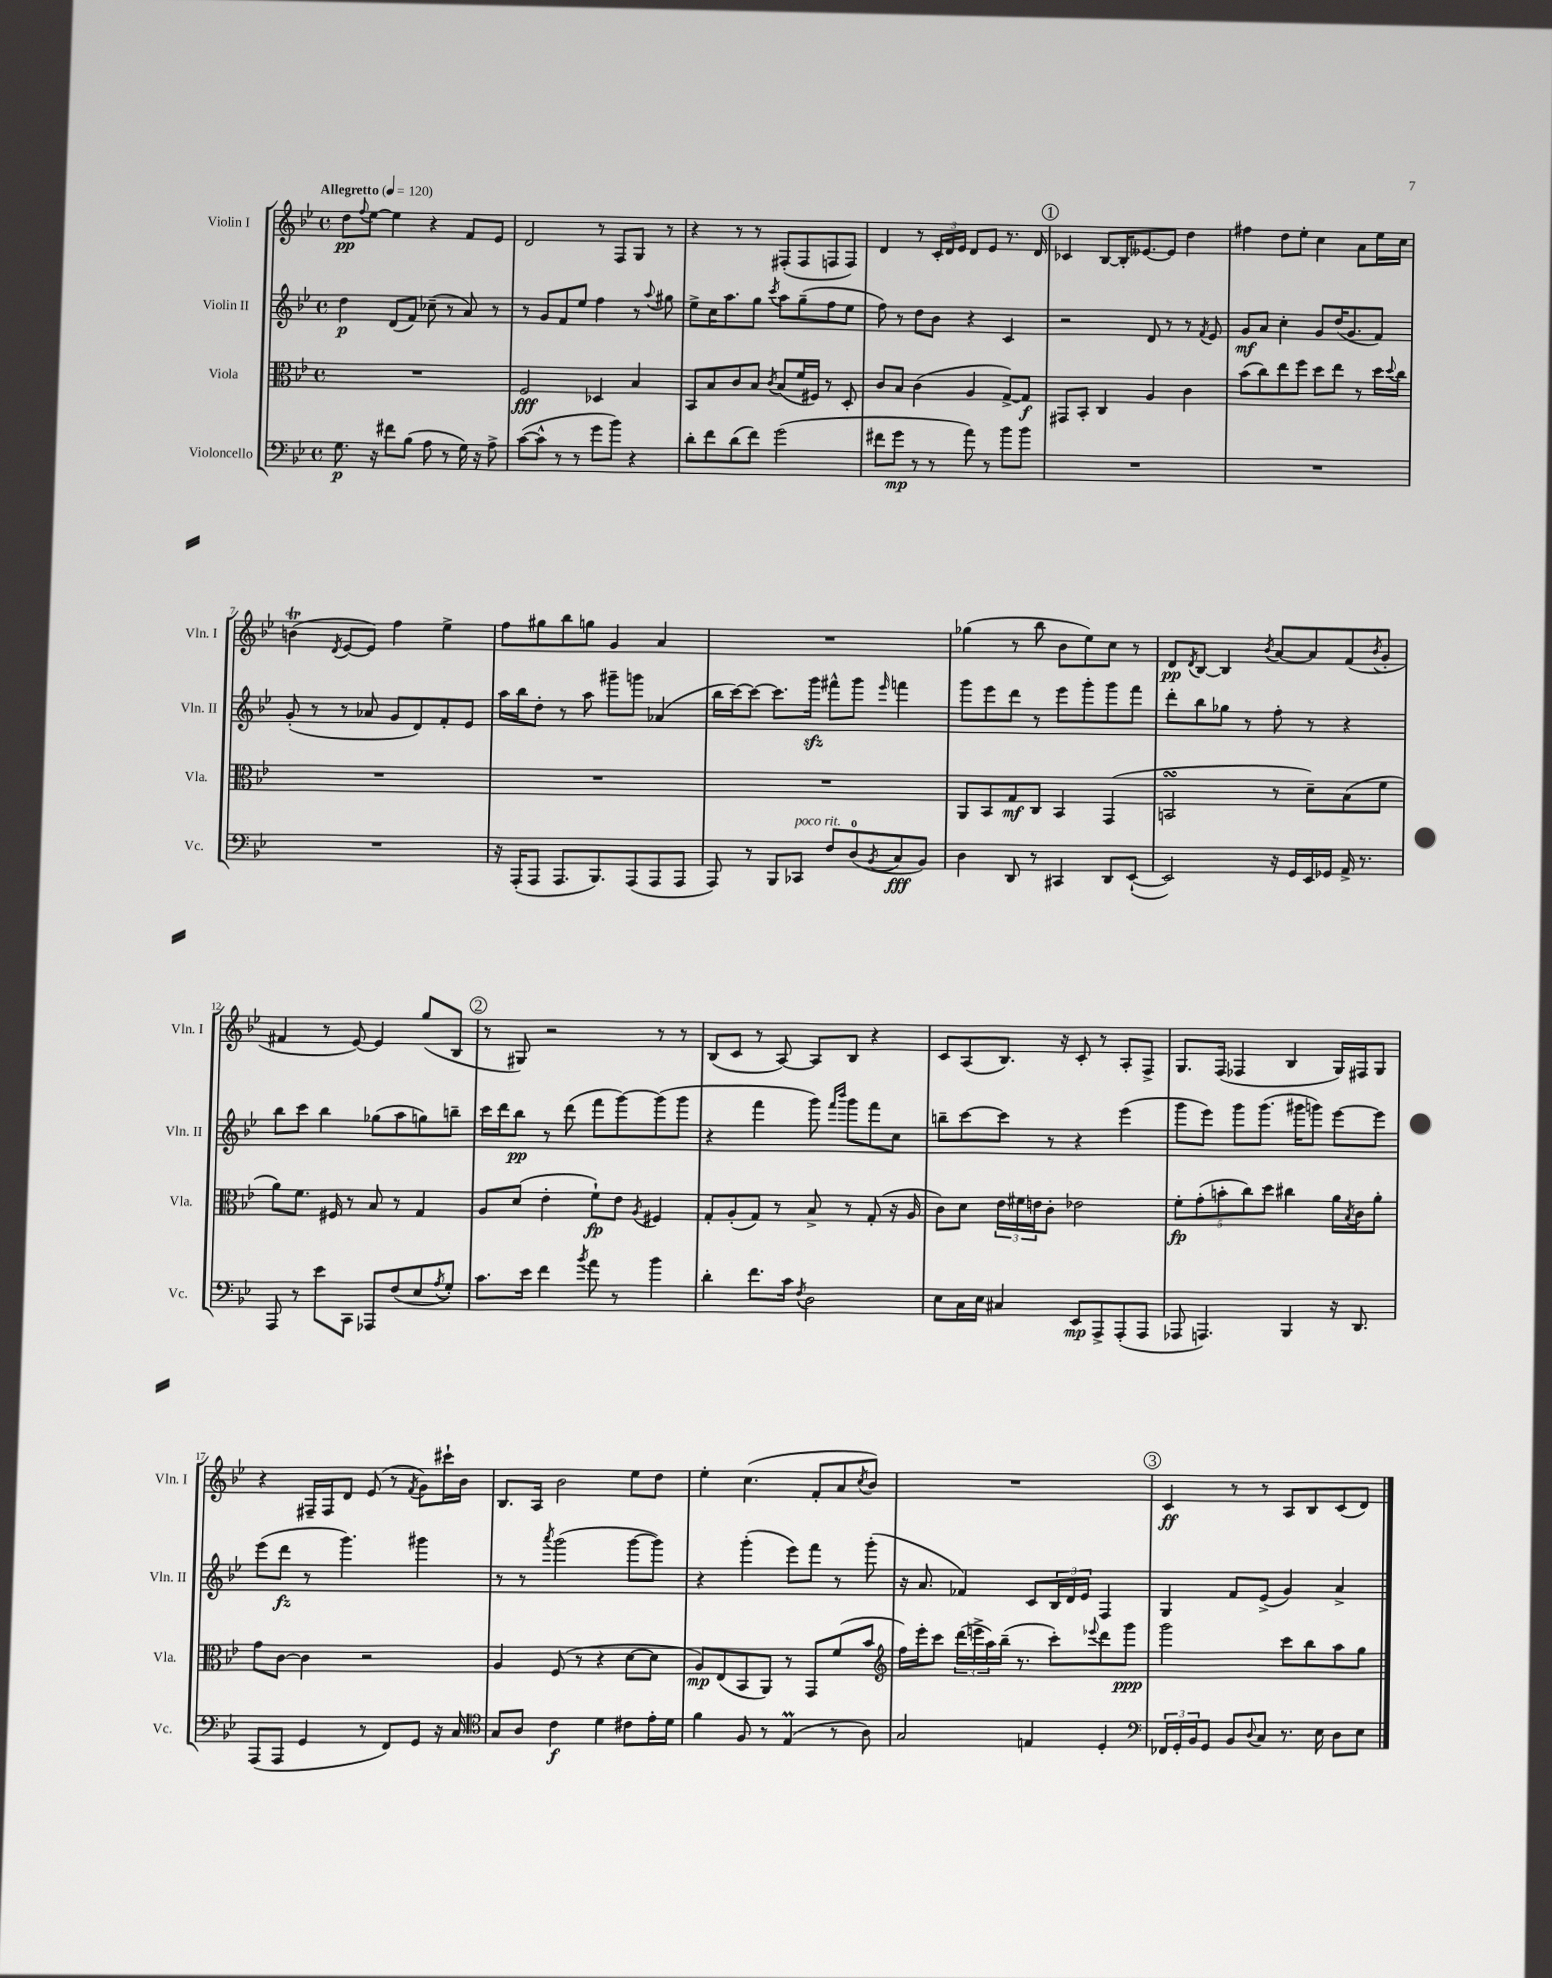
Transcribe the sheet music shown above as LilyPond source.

<<
\new StaffGroup <<
\new Staff = "s0" \with { instrumentName = "Violin I" shortInstrumentName = "Vln. I" } {
    \clef treble \key bes \major \defaultTimeSignature \time 4/4 \tempo "Allegretto" 4 = 120
    d''8\pp \appoggiatura { f''8 } ees''8~ ees''4 r4 f'8 ees'8 |
    d'2 r8 f8 g8 r8 |
    r4 r8 r8 fis8-.( fis8 f8 f8) |
    d'4 r8 \tuplet 3/2 { c'16-. d'16 ees'16 } d'8 ees'8 r8. d'16 |
    \mark \markup { \circle "1" } ces'4 bes8~ bes16-. eeses'8.~ eeses'8 d''4 |
    fis''4 d''8 ees''8-. c''4 a'8 ees''16 c''16 |
    b'4\trill( \acciaccatura { d'8 } ees'8~ ees'8) f''4 ees''4-> |
    f''8 gis''8 bes''8 g''8 g'4 a'4 |
    R1 |
    ges''4( r8 bes''8 bes'8 ees''8) c''8 r8 |
    d'8\pp \acciaccatura { d'8 } bes8~ bes4 \acciaccatura { bes'8 } a'8~ a'8 f'8( \acciaccatura { bes'8 } g'8-. |
    fis'4 r8 ees'8~) ees'4 g''8( bes8 |
    \mark \markup { \circle "2" } r8 gis8) r2 r8 r8 |
    bes8( c'8 r8 a8~) a8 bes8 r4 |
    c'8 a8( bes8.) r16 c'8-. r8 a8-. f8-> |
    g8. f16( fes4 bes4 g16) fis16 g8 |
    r4 fis16-- fis16 d'8 ees'8( r8 \acciaccatura { f'8 } g'8) cis'''16-! bes'16 |
    bes8. a16 bes'2 ees''8 d''8 |
    ees''4-. c''4.( f'8-. a'8 \acciaccatura { c''8 } bes'8) |
    R1 |
    \mark \markup { \circle "3" } c'4\ff r8 r8 a8 bes8 c'8( d'8) \bar "|." |
}
\new Staff = "s1" \with { instrumentName = "Violin II" shortInstrumentName = "Vln. II" } {
    \clef treble \key bes \major \defaultTimeSignature \time 4/4
    d''4\p d'8( f'8) ces''8--( r8 a'8) r8 |
    r8 g'8 f'8 ees''8 f''4 r8 \appoggiatura { a''8 } gis''8 |
    ees''8-> c''16 a''8. g''8 \acciaccatura { c'''8 } a''8 g''8--( f''8 ees''8 |
    f''8) r8 d''8 bes'8 r4 c'4 |
    \mark \markup { \circle "1" } r2 d'8 r8 r8 \acciaccatura { f'8 } ees'8 |
    g'8\mf a'8 c''4-. g'8 d''16( g'8. f'8) |
    g'8-.( r8 r8 aes'8 g'8 d'8) f'8-. ees'8 |
    a''16 bes''16 d''8-. r8 a''8 gis'''8-- g'''8 aes'4( |
    bes''16 c'''16~) c'''8~ c'''8. g'''16\sfz fis'''8-^ g'''8 \grace { ees'''16 } f'''4 |
    g'''8 ees'''8 d'''8 r8 ees'''8 g'''8-. g'''8 f'''8 |
    d'''8-. bes''8 ges''8 r8 f''8-. r8 r4 |
    bes''8 c'''8 bes''4 ges''8( a''8 g''8) b''8-- |
    \mark \markup { \circle "2" } c'''16 d'''16 bes''8\pp r8 d'''8( f'''8 g'''8~) g'''8( g'''8 |
    r4 f'''4 g'''8) \grace { f'''16 bes'''16 } g'''8 f'''8 c''8 |
    b''8-- c'''8~ c'''8 r8 r4 ees'''4( |
    g'''8 ees'''8) g'''8 g'''8.( gis'''16 g'''8) ees'''8~ ees'''8 |
    ees'''8( d'''8\fz r8 g'''4.) gis'''4 |
    r8 r8 \acciaccatura { a'''8 } g'''2( g'''8~ g'''8) |
    r4 g'''4-.( ees'''8) f'''8 r8 g'''8-.( |
    r16 a'8. fes'4) c'8 \tuplet 3/2 { bes16 d'16 ees'16 } f4 |
    \mark \markup { \circle "3" } g4 f'8 ees'8->( g'4) a'4-> \bar "|." |
}
\new Staff = "s2" \with { instrumentName = "Viola" shortInstrumentName = "Vla." } {
    \clef alto \key bes \major \defaultTimeSignature \time 4/4
    R1 |
    f2\fff des4 bes4 |
    bes,8 bes8 c'8 bes8 \acciaccatura { c'8 } bes8( f'16 fis16) r8 d8-. |
    c'8 bes8 c'4( a4 g8~->) g8\f |
    \mark \markup { \circle "1" } gis,8 bes,8-. c4 a4 c'4 |
    bes'8( c''8) ees''8 f''8 d''8 ees''8 r8 d''16 \appoggiatura { d''8 } c''16 |
    R1 |
    R1 |
    R1 |
    a,8 bes,8 g8\mf c8 bes,4 g,4( |
    b,2\turn r8 d'8--) bes8( f'8 |
    a'8) f'8. fis16 r8 bes8 r8 g4 |
    \mark \markup { \circle "2" } a8 d'8( ees'4-. f'8-!\fp) ees'8 \acciaccatura { a8 } fis4 |
    g8-. a8-.( g8) r8 bes8-> r8 g8-.( r16 a16 |
    c'8) d'8 \tuplet 3/2 { ees'16 fis'16 e'16 } c'8-. ees'2 |
    \tuplet 5/4 { f'8-.\fp g'8-.( b'8-. c''8) d''8 } cis''4 a'16 \acciaccatura { bes8 } c'16 a'8-. |
    g'8 c'8~ c'4 r2 |
    a4 f8( r8 r4 d'8~ d'8 |
    a8\mp) ees8( bes,8 a,8) r8 g,8 f'8( bes'8 |
    \clef treble f''16) ees'''16-. c'''8 \tuplet 3/2 { d'''16( e'''16-> a''16) } bes''16--( r8. c'''8-.) \appoggiatura { ees'''8 } d'''8 g'''8\ppp |
    \mark \markup { \circle "3" } g'''2 c'''8 bes''8 a''8 g''8 \bar "|." |
}
\new Staff = "s3" \with { instrumentName = "Violoncello" shortInstrumentName = "Vc." } {
    \clef bass \key bes \major \defaultTimeSignature \time 4/4
    g8.\p r16 fis'8 bes8( a8 r8 g16) r16 a8-> |
    c'8~( c'8-^ r8 r8 g'8 bes'8) r4 |
    d'8-. f'8 d'8( f'8) g'2( |
    fis'8 g'8\mp r8 r8 a'8) r8 bes'8 bes'8 |
    \mark \markup { \circle "1" } R1 |
    R1 |
    R1 |
    r16 a,,16-.( a,,8 a,,8. bes,,8.) a,,8( a,,8 a,,8 |
    a,,8) r8 bes,,8 ces,8^\markup { \italic "poco rit." } f8 d8-0( \acciaccatura { bes,8 } c8\fff bes,8) |
    d4 d,8 r8 cis,4 d,8 ees,8~-!( |
    ees,2) r16 g,16 ees,16 ges,16 a,16-> r8. |
    a,,8 r8 ees'8 c,8 aes,,8 f8( ees8 \acciaccatura { a8 } g8-.) |
    \mark \markup { \circle "2" } c'8. ees'16 f'4 \acciaccatura { bes'8 } a'8 r8 bes'4 |
    d'4-. f'8. c'16 \acciaccatura { f8 } d2 |
    ees8 c16 ees16 cis4 ees,8\mp a,,8-> a,,8-.( a,,8 |
    aes,,8 a,,4.) bes,,4 r16 d,8. |
    a,,8( a,,8 g,4 r8 f,8) g,8 r16 c16 |
    \clef tenor g8 a8 c'4\f d'4 cis'8 ees'16-. d'16 |
    f'4 f8 r8 ees4\prall( r8 a8) |
    g2 e4 d4-. |
    \mark \markup { \circle "3" } \clef bass \tuplet 3/2 { fes,16 g,16-. bes,16 } g,8 bes,8 \appoggiatura { d8 } c8 r8. ees16 d8 ees8 \bar "|." |
}
>>
>>
